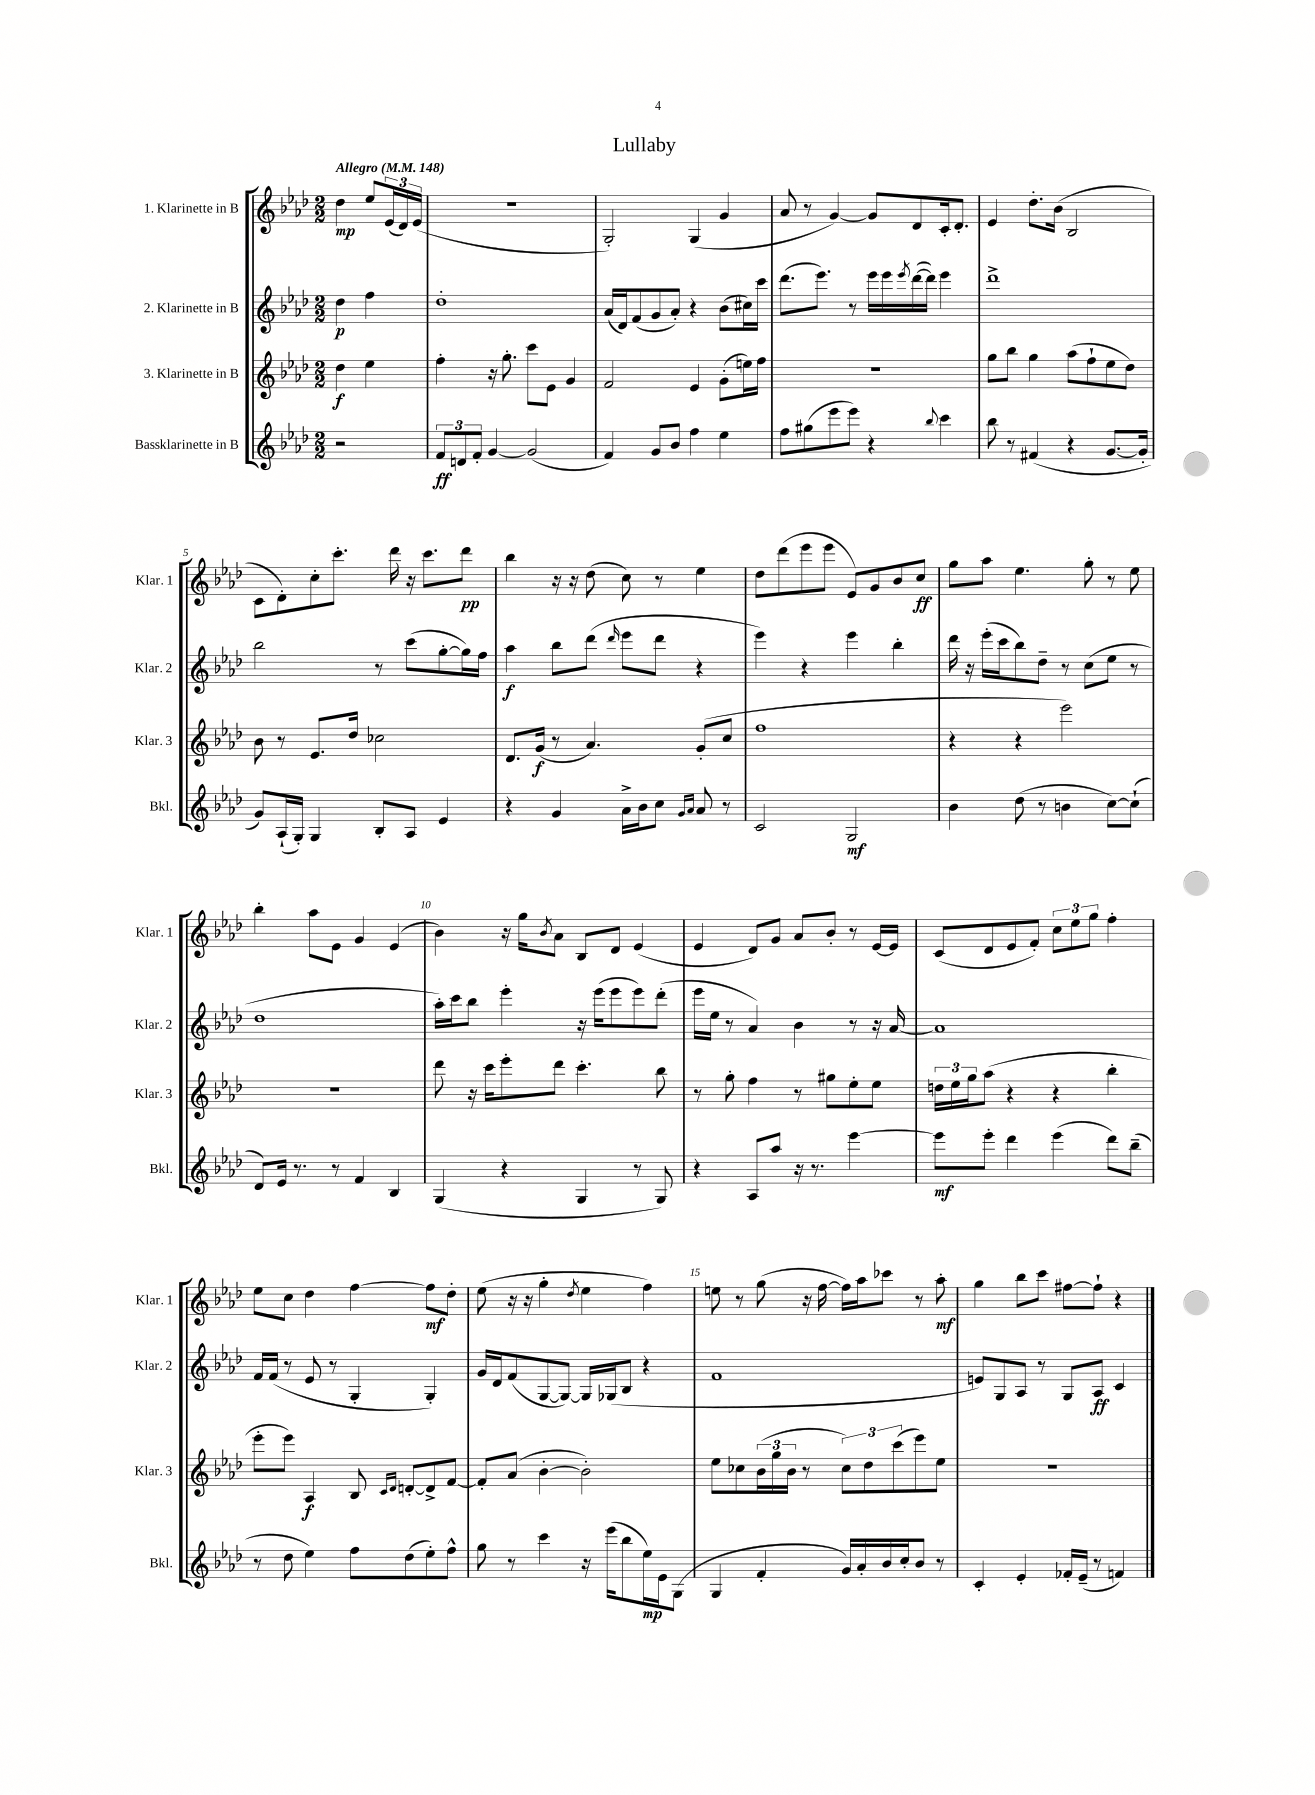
\header { title = "Lullaby" }
<<
\new StaffGroup <<
\new Staff = "s0" \with { instrumentName = "1. Klarinette in B" shortInstrumentName = "Klar. 1" } {
    \clef treble \key aes \major \numericTimeSignature \time 2/2 \partial 2 \tempo "Allegro" 4 = 148
    des''4\mp ees''8 \tuplet 3/2 { ees'16( des'16) ees'16( } |
    R1 |
    g2-.) g4( g'4 |
    aes'8 r8 g'4~) g'8 des'8 c'16-. des'8.-. |
    ees'4 des''8.-. bes'16( bes2 |
    c'8 des'8-.) c''8-. c'''8.-. des'''16 r16 c'''8. des'''8\pp |
    bes''4 r16 r16 des''8( c''8) r8 ees''4 |
    des''8 des'''8( ees'''8 ees'''8 ees'8) g'8 bes'8 c''8\ff |
    g''8 aes''8 ees''4. g''8-. r8 ees''8 |
    bes''4-. aes''8 ees'8 g'4 ees'4( |
    bes'4) r16 g''16 \acciaccatura { bes'8 } aes'8 bes8 des'8 ees'4( |
    ees'4 des'8) g'8 aes'8 bes'8-. r8 ees'16~ ees'16 |
    c'8( des'8 ees'8 f'8-.) \tuplet 3/2 { c''8 ees''8 g''8 } f''4-. |
    ees''8 c''8 des''4 f''4~ f''8\mf des''8-. |
    ees''8( r16 r16 g''4-. \acciaccatura { des''8 } ees''4 f''4) |
    e''8 r8 g''8( r16 f''16~ f''16) aes''16 ces'''8 r8 aes''8-.\mf |
    g''4 bes''8 c'''8 fis''8~ fis''8-! r4 \bar "|." |
}
\new Staff = "s1" \with { instrumentName = "2. Klarinette in B" shortInstrumentName = "Klar. 2" } {
    \clef treble \key aes \major \numericTimeSignature \time 2/2 \partial 2
    des''4\p f''4 |
    des''1-. |
    aes'16( des'16) f'8( g'8 aes'8-.) r4 bes'8( cis''16) c'''16 |
    des'''8.( ees'''8.) r8 ees'''16 ees'''16 \acciaccatura { ees'''8 } des'''16~( des'''16) ees'''4 |
    des'''1-> |
    bes''2 r8 c'''8( g''8~-. g''16) f''16 |
    aes''4\f bes''8 des'''8( \grace { des'''16 } ees'''8 des'''8 r4 |
    ees'''4) r4 ees'''4 bes''4-. |
    des'''16 r16 ees'''16-.( c'''16 bes''8) des''8-- r8 c''8( ees''8 r8 |
    des''1 |
    aes''16-.) c'''16 bes''8 ees'''4-. r16 ees'''16( ees'''8 ees'''8) des'''8-.( |
    ees'''16 ees''16 r8 aes'4) bes'4 r8 r16 aes'16~ |
    aes'1 |
    f'16 f'16( r8 ees'8 r8 g4-. g4-.) |
    g'16 des'16 f'8( g8~ g8~) g16 ges16( bes8 r4 |
    f'1 |
    e'8) g8 aes8 r8 g8 aes8\ff c'4 \bar "|." |
}
\new Staff = "s2" \with { instrumentName = "3. Klarinette in B" shortInstrumentName = "Klar. 3" } {
    \clef treble \key aes \major \numericTimeSignature \time 2/2 \partial 2
    des''4\f ees''4 |
    f''4-. r16 g''8.-. c'''8 ees'8 g'4 |
    f'2 ees'4 g'8-.( e''16) f''16 |
    r1 |
    g''8 bes''8 g''4 aes''8( f''8-! ees''8 des''8) |
    bes'8 r8 ees'8. des''16 ces''2 |
    des'8. g'16\f( r8 aes'4.) g'8-.( c''8 |
    f''1 |
    r4 r4 ees'''2) |
    r1 |
    des'''8 r16 c'''16 ees'''8-. des'''8 c'''4.-. bes''8 |
    r8 g''8-. f''4 r8 gis''8 ees''8-. ees''8 |
    \tuplet 3/2 { d''16 ees''16 g''16 } aes''8( r4 r4 bes''4-. |
    ees'''8-. ees'''8) aes4\f bes8 \grace { c'16 des'16 } d'8~-. d'8-> f'8~ |
    f'8-. aes'8( bes'4~-. bes'2-.) |
    ees''8 ces''8 \tuplet 3/2 { bes'16( g''16 bes'16 } r8 \tuplet 3/2 { ces''8) des''8 c'''8( } ees'''8) ees''8 |
    R1 \bar "|." |
}
\new Staff = "s3" \with { instrumentName = "Bassklarinette in B" shortInstrumentName = "Bkl." } {
    \clef treble \key aes \major \numericTimeSignature \time 2/2 \partial 2
    r2 |
    \tuplet 3/2 { f'8\ff d'8 f'8-. } g'4~ g'2( |
    f'4) g'8 bes'8 f''4 ees''4 |
    f''8 gis''8( ees'''8 ees'''8) r4 \appoggiatura { bes''8 } c'''4 |
    bes''8 r8 fis'4( r4 g'8.~ g'16-. |
    g'8) aes16-!( g16-.) g4 bes8-. aes8 ees'4 |
    r4 g'4 aes'16-> bes'16 c''8 \grace { g'16 aes'16 } aes'8 r8 |
    c'2 g2\mf |
    bes'4 des''8( r8 b'4 c''8~) c''8-!( |
    des'8) ees'16 r8. r8 f'4 bes4 |
    g4( r4 g4 r8 g8) |
    r4 aes8 aes''8 r16 r8. ees'''4~ |
    ees'''8\mf ees'''8-. des'''4 ees'''4( des'''8) bes''8--( |
    r8 des''8 ees''4) f''8 des''8( ees''8-.) f''8-^ |
    g''8 r8 c'''4 r16 ees'''16( bes''8 ees''16\mp) ees'16 g8( |
    g4 f'4-. g'16) aes'16-. bes'16 c''16-. bes'8 r8 |
    c'4-. ees'4-. fes'16-. ees'16--( r8 f'4) \bar "|." |
}
>>
>>
\layout { \context { \Score \override BarNumber.break-visibility = ##(#f #t #t) barNumberVisibility = #(every-nth-bar-number-visible 5) } }
